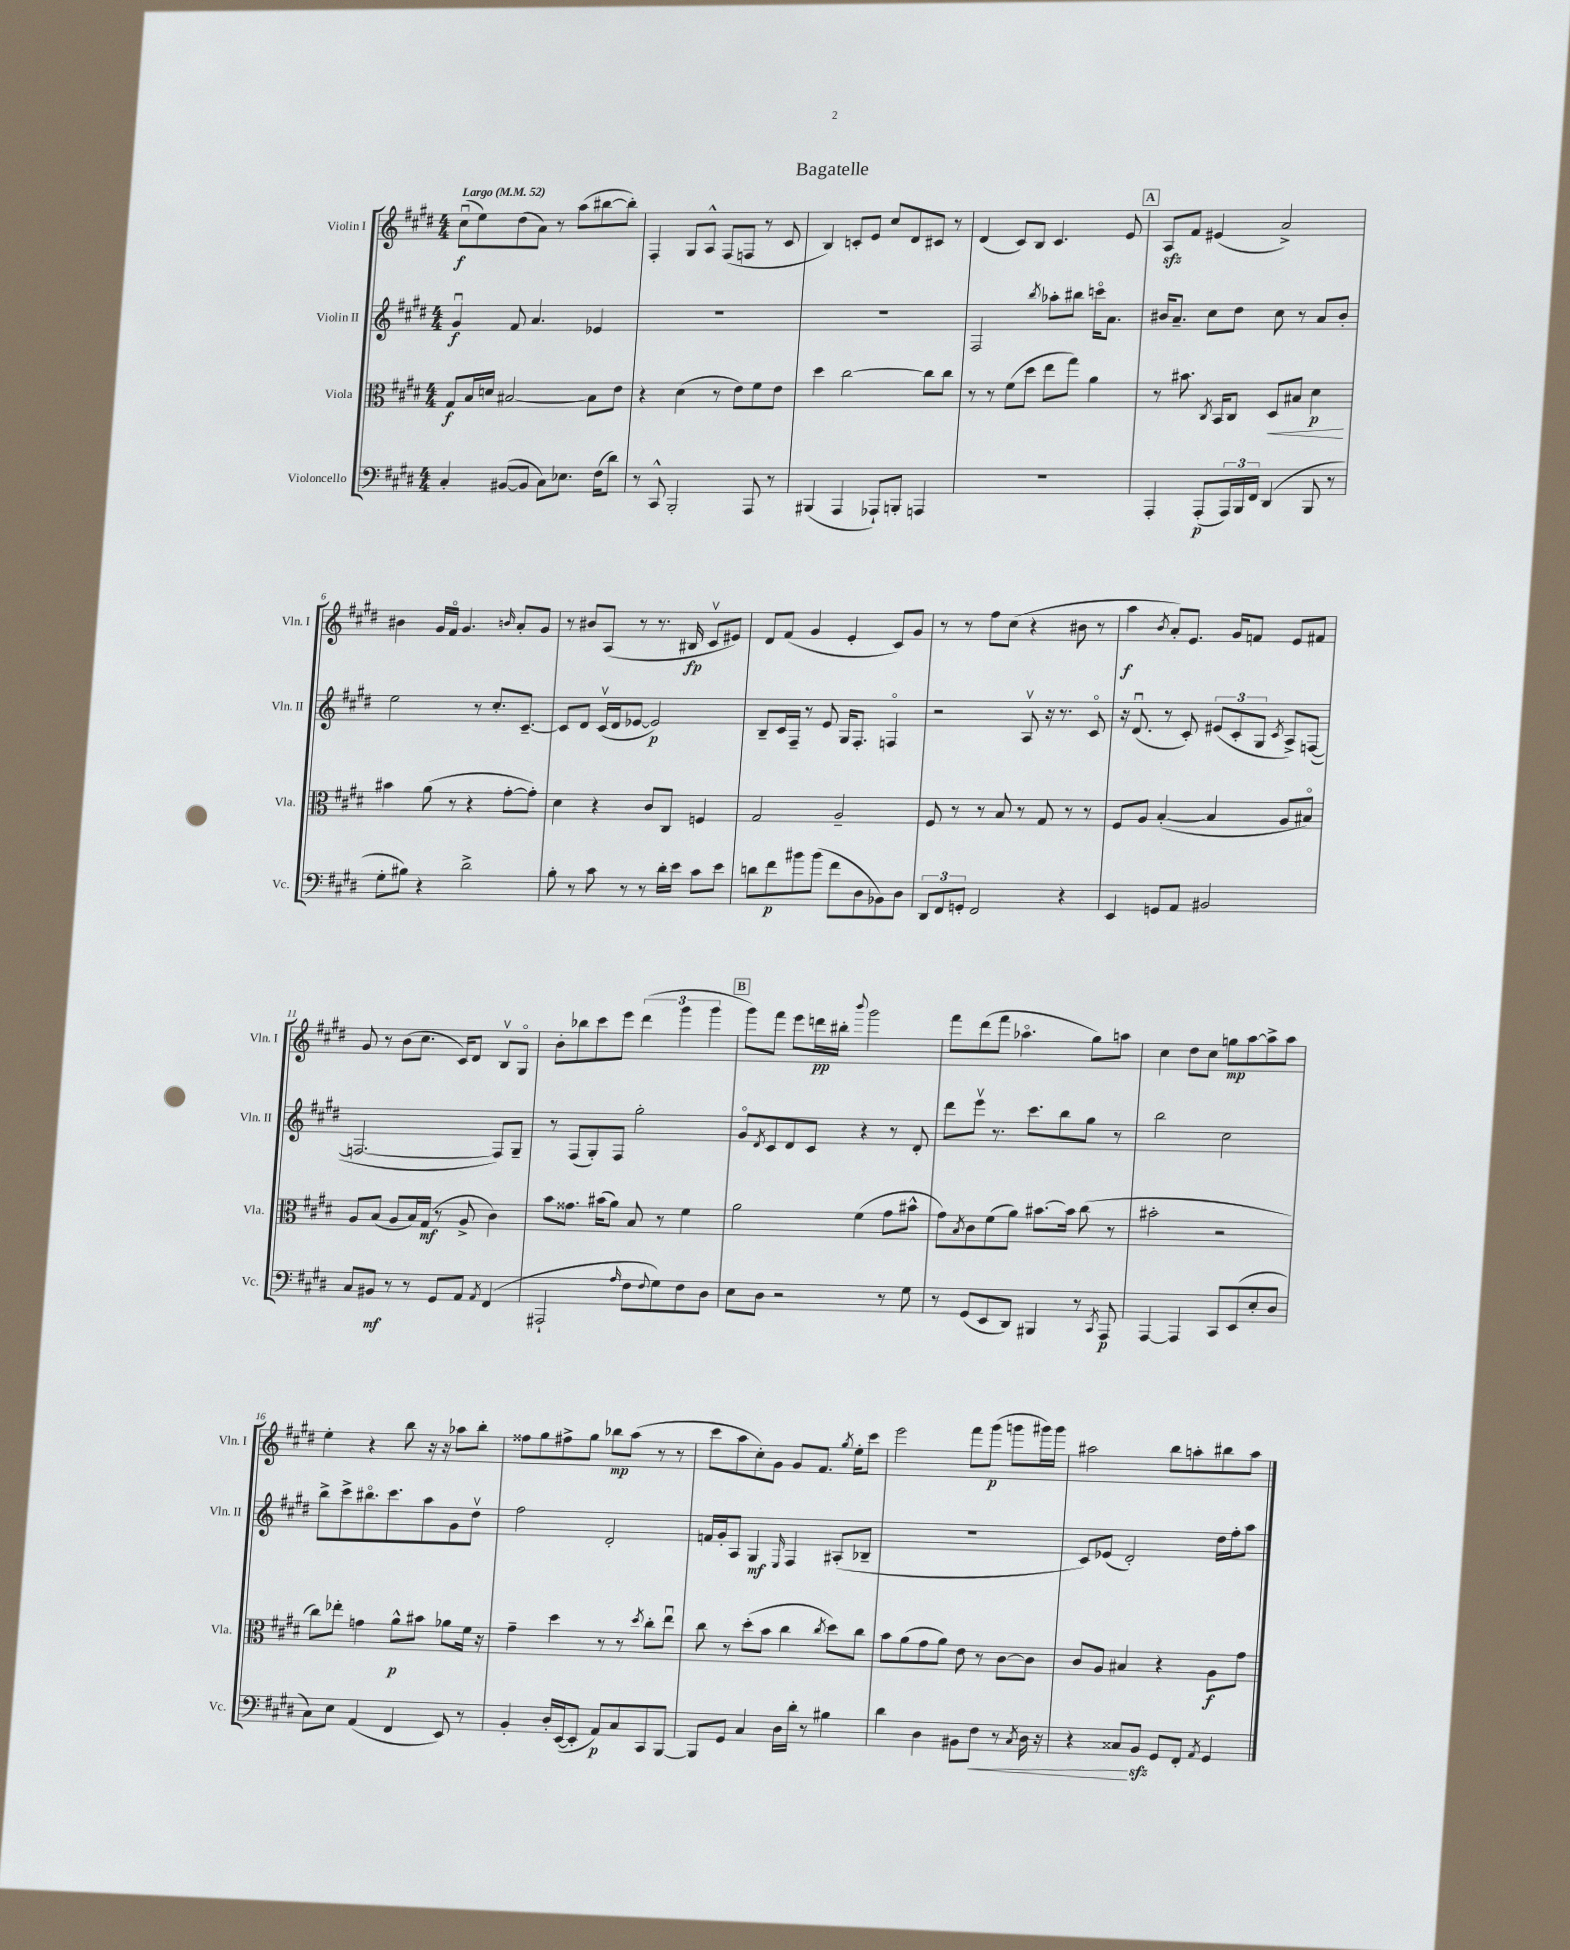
\header { title = "Bagatelle" }
<<
\new StaffGroup <<
\new Staff = "s0" \with { instrumentName = "Violin I" shortInstrumentName = "Vln. I" } {
    \clef treble \key e \major \numericTimeSignature \time 4/4 \tempo "Largo" 4 = 52
    cis''8\downbow\f( e''8) dis''8( a'8) r8 a''8( bis''8~ bis''8-.) |
    fis4-. gis8 a8-^ fis8( f8 r8 cis'8 |
    b4) c'8-. e'8 cis''8 dis'8 cis'8 r8 |
    dis'4( cis'8) b8 cis'4. e'8 |
    \mark \markup { \box "A" } a8\sfz fis'8 eis'4( a'2->) |
    bis'4 gis'16 fis'16\flageolet gis'4. \grace { b'16 } a'8-. gis'8 |
    r8 bis'8 a8( r8 r8. bis16\fp cis'8\upbow eis'8) |
    dis'8 fis'8( gis'4 e'4-. cis'8) gis'8 |
    r8 r8 fis''8 cis''8( r4 bis'8 r8 |
    a''4\f \acciaccatura { b'8 } a'8-.) e'8. gis'16 f'8 e'8 fis'8 |
    gis'8 r8 b'8( cis''8. cis'16) dis'8 b8\upbow gis8\flageolet |
    b'8-. bes''8 cis'''8 e'''8 \tuplet 3/2 { dis'''4( gis'''4 gis'''4 } |
    \mark \markup { \box "B" } gis'''8) fis'''8 e'''8 d'''16\pp bis''16-. \appoggiatura { b'''8 } gis'''2 |
    fis'''8 dis'''8( fis'''8 aes''4.\flageolet gis''8) a''8 |
    cis''4 dis''8 cis''8 g''8\mp a''8~ a''8-> a''8 |
    e''4-. r4 b''8 r16 r16 aes''8 b''8-. |
    fisis''8 gis''8 fis''8-> gis''8 bes''8\mp a''8( r8 r8 |
    cis'''8 a''8 cis''8-.) gis'8 gis'8 fis'8. \acciaccatura { gis''8 } e''16-. cis'''8 |
    e'''2 fis'''8 gis'''8\p( g'''8 gis'''16) gis'''16 |
    ais''2 b''8 a''8-. bis''8 a''8 \bar "|." |
}
\new Staff = "s1" \with { instrumentName = "Violin II" shortInstrumentName = "Vln. II" } {
    \clef treble \key e \major \numericTimeSignature \time 4/4
    gis'4\downbow\f fis'8 a'4. ees'4 |
    R1 |
    R1 |
    fis2 \acciaccatura { b''8 } aes''8-. bis''8 c'''16\flageolet a'8. |
    \mark \markup { \box "A" } bis'16 a'8.-- cis''8 dis''8 cis''8 r8 a'8 bis'8-. |
    e''2 r8 cis''8.-. cis'8.~-- |
    cis'8 dis'8 cis'16\upbow( dis'16 ees'8~ ees'2\p) |
    b8-- cis'16 fis16-- r8 e'8 gis16 fis8.-. f4\flageolet |
    r2 a8\upbow r16 r8. cis'8\flageolet |
    r16 dis'8.\downbow( r8 cis'8-.) \tuplet 3/2 { eis'8( cis'8-. gis8 } \acciaccatura { cis'8 } a8->) f8~( |
    f2.~ f8) gis8-- |
    r8 fis8( gis8-.) fis8 gis''2-. |
    \mark \markup { \box "B" } gis'8\flageolet \acciaccatura { dis'8 } cis'8 dis'8 cis'8 r4 r8 dis'8-. |
    dis'''8 e'''8\upbow r8. cis'''8. b''8 gis''8 r8 |
    b''2 cis''2 |
    b''8-> cis'''8-> bis''8.\flageolet cis'''8. a''8 gis'8 dis''8\upbow |
    fis''2 dis'2-. |
    f'16 gis'16-. a8 gis4\mf \grace { e16 } fis4 ais8-.( bes8-- |
    R1 |
    cis'8) ees'8( dis'2-.) dis''16 fis''16-. a''8 \bar "|." |
}
\new Staff = "s2" \with { instrumentName = "Viola" shortInstrumentName = "Vla." } {
    \clef alto \key e \major \numericTimeSignature \time 4/4
    gis8\f b16 d'16 bis2~ bis8 e'8 |
    r4 dis'4( r8 e'8) fis'8 e'8 |
    dis''4 cis''2~ cis''8 cis''8 |
    r8 r8 fis'8( dis''8 e''8 gis''8) a'4 |
    \mark \markup { \box "A" } r8 bis'8. \acciaccatura { cis8 } b,16 cis8 dis8\< bis8 dis'4\p\! |
    bis'4 a'8( r8 r4 gis'8~-. gis'8-.) |
    dis'4 r4 cis'8 cis8 f4 |
    gis2 a2-- |
    fis8 r8 r8 b8 r8 gis8 r8 r8 |
    fis8 a8 b4~-.( b4 a8 bis8\flageolet) |
    a8 b8( a8 b16) gis16\mf( r8 a8-> cis'4) |
    b'8 gisis'8. bis'16( a'8) b8 r8 fis'4 |
    \mark \markup { \box "B" } a'2 fis'4( gis'8 bis'8-^ |
    gis'8) \acciaccatura { b8 } cis'8 fis'8( a'8) bis'8.~ bis'16 cis''8( r8 |
    bis'2-. r2 |
    cis''8) ees''8-. g'4 a'8-^\p bis'8 aes'8 fis'16 r16 |
    gis'4-- dis''4 r8 r8 \acciaccatura { dis''8 } cis''8-. e''8\downbow |
    cis''8 r8 dis''8-.( b'8 cis''4 \acciaccatura { cis''8 } dis''8) cis''8 |
    b'8 a'8( gis'8 a'8) e'8 r8 cis'8~ cis'8 |
    cis'8 a8 bis4 r4 a8\f gis'8 \bar "|." |
}
\new Staff = "s3" \with { instrumentName = "Violoncello" shortInstrumentName = "Vc." } {
    \clef bass \key e \major \numericTimeSignature \time 4/4
    cis4-. bis,8~( bis,8 cis8) ees8. fis16( dis'8) |
    r8 cis,8-^ b,,2-. a,,8 r8 |
    bis,,4( a,,4 aes,,8-!) b,,8-. a,,4 |
    R1 |
    \mark \markup { \box "A" } a,,4-. a,,8-.\p( \tuplet 3/2 { a,,16) b,,16 fis,16 } dis,4( b,,8 r8 |
    gis8-. bis8) r4 dis'2-> |
    b8-. r8 cis'8 r8 r8 dis'16-. e'16 cis'8 e'8 |
    d'8 fis'8\p bis'8 bis'8( fis'8 dis8 bes,8) dis8 |
    \tuplet 3/2 { dis,8 fis,8 g,8-. } fis,2 r4 |
    e,4 g,8 a,8 bis,2 |
    cis8 bis,8\mf r8 r8 gis,8 a,8 \acciaccatura { a,8 } fis,4( |
    ais,,2-! \grace { a16 } fis8 \appoggiatura { fis8 } gis8) fis8 dis8 |
    \mark \markup { \box "B" } e8 dis8 r2 r8 gis8 |
    r8 gis,8( e,8 dis,8) bis,,4 r8 \acciaccatura { cis,8 } a,,8\p |
    a,,4~ a,,4 cis,8 e,8( e8-. dis8 |
    cis8) e8 a,4( fis,4 e,8) r8 |
    b,4-. dis16-. e,16~( e,8-. a,8\p) cis8 cis,8 b,,8~ |
    b,,8 gis,8 cis4 dis16 dis'16-. r8 bis4 |
    dis'4 dis4 bis,8 fis8\< r8 \acciaccatura { cis8 } dis16 r16 |
    r4 cisis8\! b,8\sfz gis,8 fis,8-. \acciaccatura { a,8 } gis,4 \bar "|." |
}
>>
>>
